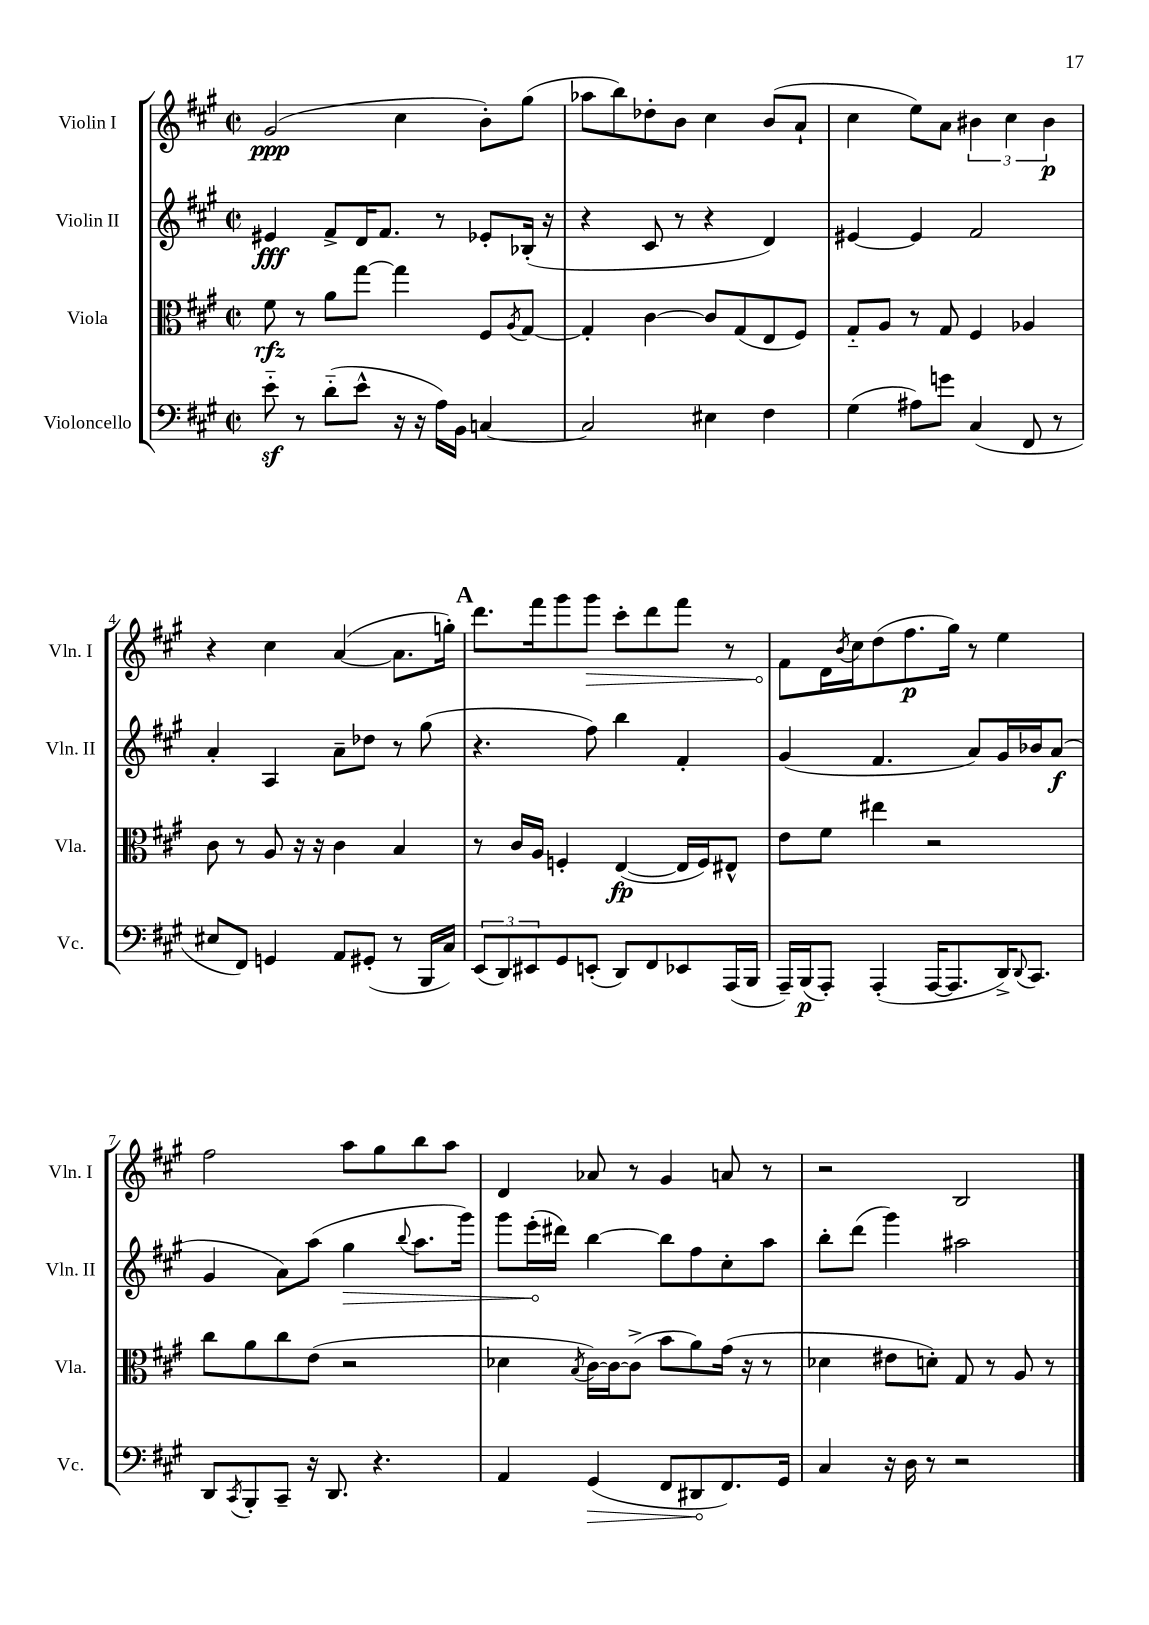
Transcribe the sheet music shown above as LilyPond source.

<<
\new StaffGroup <<
\new Staff = "s0" \with { instrumentName = "Violin I" shortInstrumentName = "Vln. I" } {
    \clef treble \key a \major \defaultTimeSignature \time 2/2
    gis'2\ppp( cis''4 b'8-.) gis''8( |
    aes''8 b''8) des''8-. b'8 cis''4 b'8( a'8-! |
    cis''4 e''8) a'8 \tuplet 3/2 { bis'4 cis''4 bis'4\p } |
    r4 cis''4 a'4~( a'8. g''16-.) |
    \mark \markup { \bold "A" } d'''8. fis'''16 gis'''8 \once \override Hairpin.circled-tip = ##t gis'''8\> cis'''8-. d'''8 fis'''8 r8 |
    fis'8\! d'16 \acciaccatura { b'8 } cis''16 d''8( fis''8.\p gis''16) r8 e''4 |
    fis''2 a''8 gis''8 b''8 a''8 |
    d'4 aes'8 r8 gis'4 a'8 r8 |
    r2 b2 \bar "|." |
}
\new Staff = "s1" \with { instrumentName = "Violin II" shortInstrumentName = "Vln. II" } {
    \clef treble \key a \major \defaultTimeSignature \time 2/2
    eis'4\fff fis'8-> d'16 fis'8. r8 ees'8-. bes16-.( r16 |
    r4 cis'8 r8 r4 d'4) |
    eis'4~ eis'4 fis'2 |
    a'4-. a4 a'8-- des''8 r8 gis''8( |
    \mark \markup { \bold "A" } r4. fis''8) b''4 fis'4-. |
    gis'4( fis'4. a'8) gis'16 bes'16 a'8\f( |
    gis'4 a'8) a''8( \once \override Hairpin.circled-tip = ##t gis''4\> \appoggiatura { b''8 } a''8. gis'''16) |
    gis'''8 e'''16-.\!( dis'''16) b''4~ b''8 fis''8 cis''8-. a''8 |
    b''8-. d'''8( gis'''4) ais''2 \bar "|." |
}
\new Staff = "s2" \with { instrumentName = "Viola" shortInstrumentName = "Vla." } {
    \clef alto \key a \major \defaultTimeSignature \time 2/2
    fis'8\rfz r8 a'8 gis''8~ gis''4 fis8 \acciaccatura { a8 } gis8~ |
    gis4-. cis'4~ cis'8 gis8( e8 fis8) |
    gis8-_ a8 r8 gis8 fis4 aes4 |
    cis'8 r8 a8 r16 r16 cis'4 b4 |
    \mark \markup { \bold "A" } r8 cis'16 a16 f4-. e4~\fp( e16 f16) eis8-^ |
    e'8 fis'8 eis''4 r2 |
    cis''8 a'8 cis''8 e'8( r2 |
    des'4 \acciaccatura { b8 } cis'16~) cis'16~ cis'8->( b'8 a'8) gis'16( r16 r8 |
    des'4 eis'8 d'8-.) gis8 r8 a8 r8 \bar "|." |
}
\new Staff = "s3" \with { instrumentName = "Violoncello" shortInstrumentName = "Vc." } {
    \clef bass \key a \major \defaultTimeSignature \time 2/2
    e'8-_\sf r8 d'8-_( e'8-^ r16 r16 a16) b,16 c4~ |
    c2 eis4 fis4 |
    gis4( ais8) g'8 cis4( fis,8 r8 |
    eis8 fis,8) g,4 a,8 gis,8-.( r8 b,,16 cis16) |
    \mark \markup { \bold "A" } \tuplet 3/2 { e,8( d,8) eis,8 } gis,8 e,8-.( d,8) fis,8 ees,8 a,,16( b,,16 |
    a,,16--) b,,16\p( a,,8-.) a,,4-.( a,,16~ a,,8. d,16->) \appoggiatura { d,8 } cis,8. |
    d,8 \acciaccatura { cis,8 } b,,8-. cis,8-- r16 d,8. r4. |
    a,4 \once \override Hairpin.circled-tip = ##t gis,4\>( fis,8 dis,8\! fis,8.) gis,16 |
    cis4 r16 d16 r8 r2 \bar "|." |
}
>>
>>
